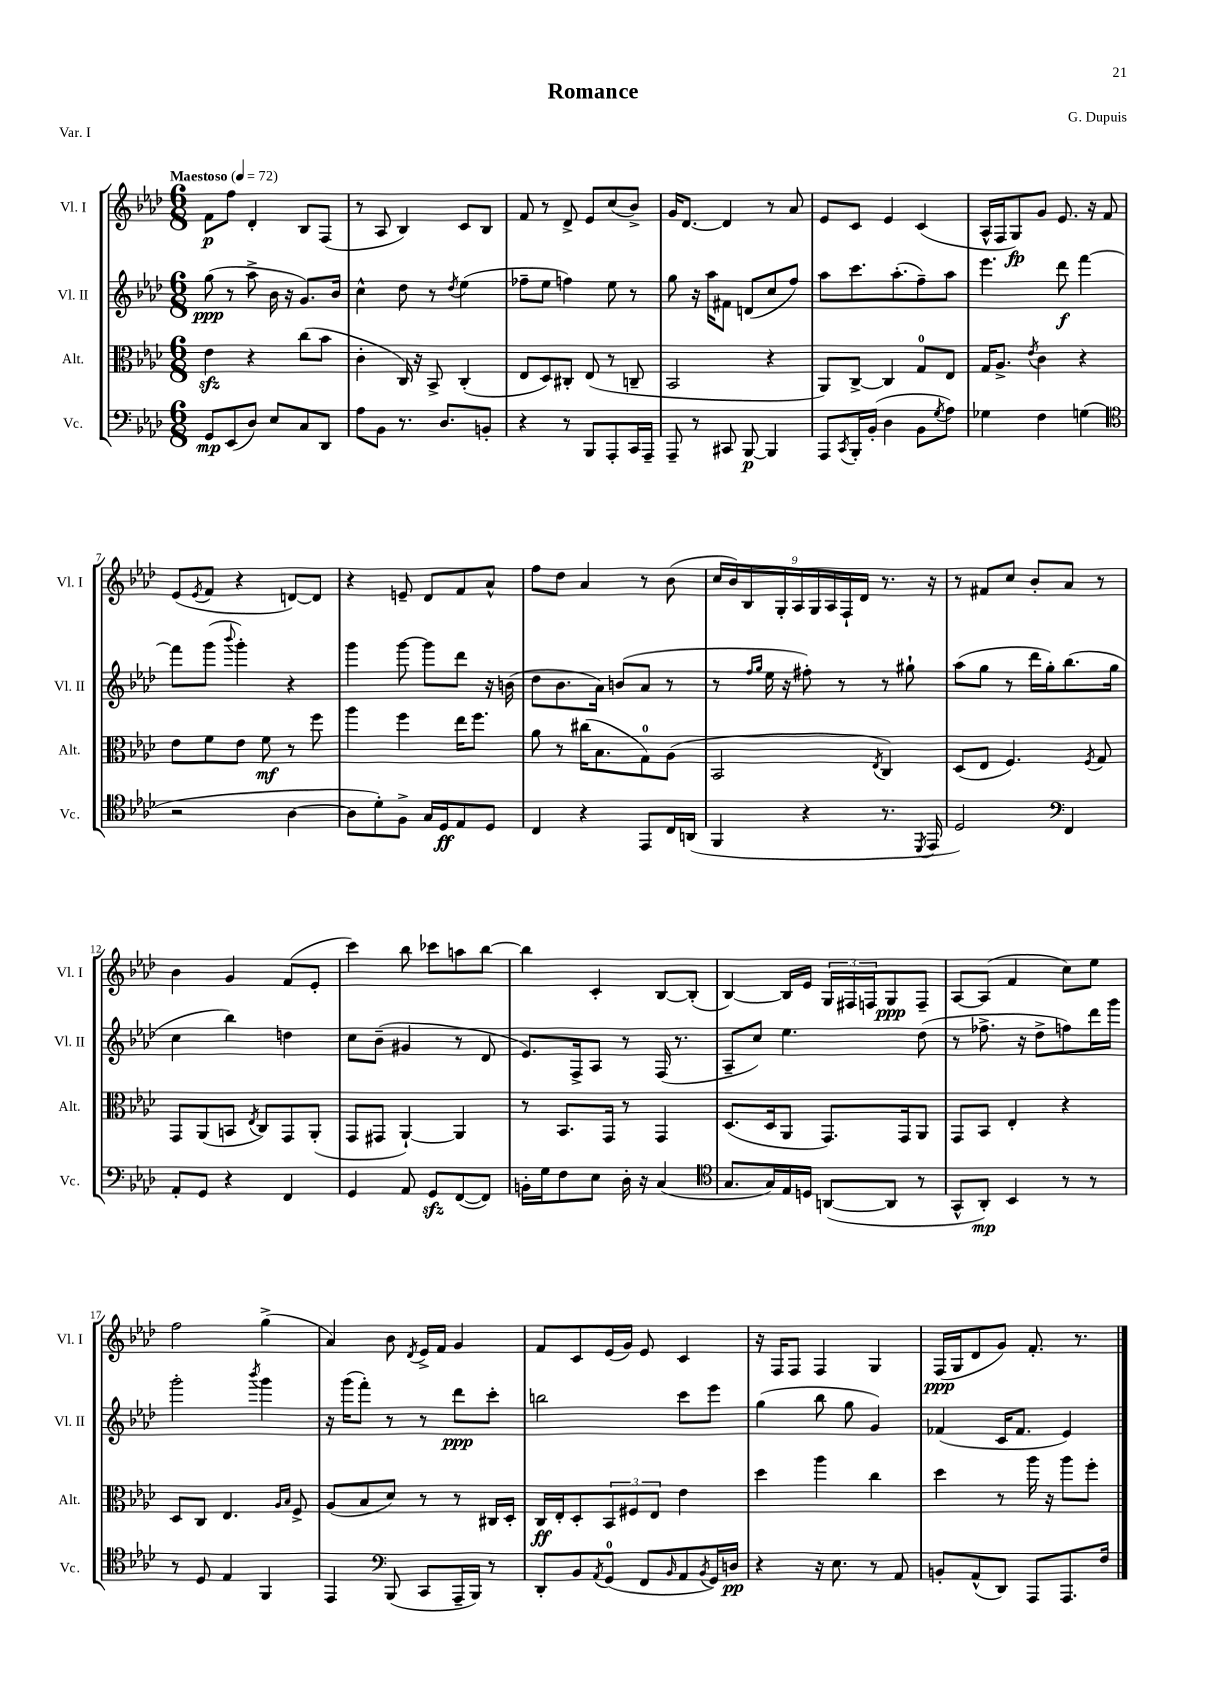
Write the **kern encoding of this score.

**kern	**dynam	**kern	**dynam	**kern	**dynam	**kern	**dynam
*part4	*part4	*part3	*part3	*part2	*part2	*part1	*part1
*staff4	*staff4	*staff3	*staff3	*staff2	*staff2	*staff1	*staff1
*I"Vc.	*	*I"Alt.	*	*I"Vl. II	*	*I"Vl. I	*
*I'Vc.	*	*I'Alt.	*	*I'Vl. II	*	*I'Vl. I	*
*clefF4	*	*clefC3	*	*clefG2	*	*clefG2	*
*k[b-e-a-d-]	*	*k[b-e-a-d-]	*	*k[b-e-a-d-]	*	*k[b-e-a-d-]	*
*M6/8	*	*M6/8	*	*M6/8	*	*M6/8	*
*MM72	*	*MM72	*	*MM72	*	*MM72	*
=1	=1	=1	=1	=1	=1	=1	=1
!	!	!	!	!	!	!LO:TX:a:B:t=Maestoso	!
8GG/L	mp	4e-zz\	.	(8gg\	ppp	8f\L	p
(8EE-/	.	.	.	8r	.	8ff\J	.
8D-/J)	.	4r	.	8aa-^\	.	4d-'/	.
8E-/L	.	.	.	16b-\	.	.	.
.	.	.	.	16r	.	.	.
8C/	.	(8cc\L	.	8.g/L)	.	8B-/L	.
8DD-/J	.	8b-\J	.	.	.	(8F/J	.
.	.	.	.	16b-/Jk	.	.	.
=2	=2	=2	=2	=2	=2	=2	=2
8A-\L	.	4c'\	.	4cc^^\	.	8r	.
8BB-\J	.	.	.	.	.	8A-/	.
8.r	.	16C/)	.	8dd-\	.	4B-/)	.
.	.	16r	.	.	.	.	.
.	.	8BB-^/	.	8r	.	.	.
8.D-/L	.	.	.	.	.	.	.
.	.	.	.	8qdd-/	.	.	.
.	.	(4C'/	.	(4ee-\	.	8c/L	.
8BBn'/J	.	.	.	.	.	8B-/J	.
=3	=3	=3	=3	=3	=3	=3	=3
4r	.	8E-/L	.	8ff-X~\L	.	8f/	.
.	.	8D-/)	.	8ee-\J	.	8r	.
8r	.	8C#X'/J	.	4ffn\)	.	8d-^/	.
8BBB-/L	.	(8E-/	.	.	.	8e-/L	.
8AAA-'/	.	8r	.	8ee-\	.	(8cc/	.
16CC/L	.	8Cn~/	.	8r	.	8b-^/J)	.
16AAA-~/JJ	.	.	.	.	.	.	.
=4	=4	=4	=4	=4	=4	=4	=4
8AAA-~/	.	2BB-/	.	8gg\	.	16g/KL	.
.	.	.	.	.	.	[8.d-/J	.
8r	.	.	.	16r	.	.	.
.	.	.	.	16aa-\KL	.	.	.
8CC#X/	.	.	.	8f#X\J	.	4d-/]	.
[8BBB-/	p	.	.	(8dn/L	.	.	.
4BBB-/]	.	4r	.	8cc/	.	8r	.
.	.	.	.	8ff/J)	.	8a-/	.
=5	=5	=5	=5	=5	=5	=5	=5
8AAA-/L	.	8AA-/L)	.	8aa-\L	.	8e-/L	.
8qCC/	.	.	.	.	.	.	.
16BBB-'/L	.	[8C^/J	.	8.ccc\	.	8c/J	.
(16BB-'/JJ	.	.	.	.	.	.	.
4D-\	.	4C/]	.	.	.	4e-/	.
.	.	.	.	(8.aa-'\	.	.	.
8BB-\L	.	8G/L	.	8ff~\)	.	(4c/	.
8qG/	.	.	.	.	.	.	.
8A-\J)	.	8E-/J	.	8aa-\J	.	.	.
=6	=6	=6	=6	=6	=6	=6	=6
4G-X\	.	16G/KL	.	4.eee-\	.	16A-^^/LL	.
.	.	8.A-^/J	.	.	.	16F/J	.
.	.	.	.	.	.	8G/)	fp
.	.	8qe-/	.	.	.	.	.
4F\	.	4c\	.	.	.	8g/J	.
.	.	.	.	8ddd-\	f	8.e-/	.
(4Gn\	.	4r	.	[4fff\	.	.	.
.	.	.	.	.	.	16r	.
.	.	.	.	.	.	8f/	.
!!LO:LB:g=z
=7	=7	=7	=7	=7	=7	=7	=7
*clefC4	*	*	*	*	*	*	*
2r	.	8e-\L	.	8fff\L]	.	(8e-/L	.
.	.	.	.	.	.	8qe-/	.
.	.	8f\	.	(8ggg\J	.	8f/J	.
.	.	.	.	8qqbbb-/	.	.	.
.	.	8e-\J	.	4ggg'\)	.	4r	.
.	.	8f\	mf	.	.	.	.
[4A-\	.	8r	.	4r	.	[8dn/L)	.
.	.	8ff\	.	.	.	8d/J]	.
=8	=8	=8	=8	=8	=8	=8	=8
8A-\L]	.	4aa-\	.	4ggg\	.	4r	.
8d-'\)	.	.	.	.	.	.	.
8F^\J	.	4ff\	.	[8ggg\	.	8en~/	.
16G/LL	.	.	.	8ggg\L]	.	8d-/L	.
16D-/J	ff	.	.	.	.	.	.
8E-/	.	16ee-\KL	.	8ddd-\J	.	8f/	.
.	.	8.ff\J	.	.	.	.	.
8D-/J	.	.	.	16r	.	8a-^^/J	.
.	.	.	.	(16bn\	.	.	.
=9	=9	=9	=9	=9	=9	=9	=9
4C/	.	8a-\	.	8dd-\L	.	8ff\L	.
.	.	8r	.	8.b-\	.	8dd-\J	.
4r	.	(16cc#X\KL	.	.	.	4a-/	.
.	.	8.B-\	.	16a-\Jk)	.	.	.
.	.	.	.	(8bn/L	.	.	.
8EE-/L	.	8G\)	.	8a-/J	.	8r	.
16C/L	.	(8A-\J	.	8r	.	(8b-\	.
(16AAn/JJ	.	.	.	.	.	.	.
=10	=10	=10	=10	=10	=10	=10	=10
4FF/	.	2BB-/	.	8r	.	18cc/LL	.
.	.	.	.	.	.	18b-/)	.
.	.	.	.	.	.	18B-/	.
.	.	.	.	16qqff/LL	.	.	.
.	.	.	.	16qqgg/JJ	.	.	.
.	.	.	.	16ee-\	.	.	.
.	.	.	.	.	.	18G'/	.
.	.	.	.	16r	.	.	.
.	.	.	.	.	.	18A-/	.
4r	.	.	.	8ff#X'\)	.	.	.
.	.	.	.	.	.	18G/	.
.	.	.	.	.	.	18A-/	.
.	.	.	.	8r	.	.	.
.	.	.	.	.	.	18F`/	.
.	.	.	.	.	.	18d-/JJ	.
.	.	8qE-/	.	.	.	.	.
8.r	.	4C/)	.	8r	.	8.r	.
.	.	.	.	8gg#X`\	.	.	.
8qDD-/	.	.	.	.	.	.	.
16EE-/	.	.	.	.	.	16r	.
=11	=11	=11	=11	=11	=11	=11	=11
2D-/)	.	(8D-/L	.	(8aa-\L	.	8r	.
.	.	8E-/J	.	8gg\J	.	8f#X/L	.
.	.	4.F/)	.	8r	.	8cc/J	.
.	.	.	.	16ddd-\LL	.	8b-'/L	.
.	.	.	.	16gg'\J)	.	.	.
*clefF4	*	*	*	*	*	*	*
4FF/	.	.	.	(8.bb-\	.	8a-/J	.
.	.	8qF/	.	.	.	.	.
.	.	8G/	.	.	.	8r	.
.	.	.	.	16gg\Jk	.	.	.
!!LO:LB:g=z
=12	=12	=12	=12	=12	=12	=12	=12
8AA-'/L	.	8GG/L	.	4cc\	.	4b-\	.
8GG/J	.	(8AA-/	.	.	.	.	.
4r	.	8BBn/J	.	4bb-\)	.	4g/	.
.	.	8qE-/	.	.	.	.	.
.	.	8C/L)	.	.	.	.	.
4FF/	.	8GG/	.	4ddn\	.	(8f/L	.
.	.	(8AA-'/J	.	.	.	8e-'/J	.
=13	=13	=13	=13	=13	=13	=13	=13
4GG/	.	8GG/L	.	8cc\L	.	4ccc\)	.
.	.	8GG#X/J	.	(8b-~\J	.	.	.
8AA-/	.	[4AA-`/)	.	4g#X/	.	8bb-\	.
8GGzz/L	.	.	.	.	.	8ccc-X\L	.
([8FF/	.	4AA-/]	.	8r	.	8aan\	.
8FF/J])	.	.	.	8d-/	.	[8bb-\J	.
=14	=14	=14	=14	=14	=14	=14	=14
16BBn'\LL	.	8r	.	8.e-/L)	.	4bb-\]	.
16G\J	.	.	.	.	.	.	.
8F\	.	8.BB-/L	.	.	.	.	.
.	.	.	.	16F^/k	.	.	.
8E-\J	.	.	.	8A-/J	.	4c'/	.
.	.	16GG/Jk	.	.	.	.	.
16D-'\	.	8r	.	8r	.	.	.
16r	.	.	.	.	.	.	.
(4C/	.	4GG/	.	(16F/	.	[8B-/L	.
.	.	.	.	8.r	.	.	.
.	.	.	.	.	.	(8B-'/J]	.
=15	=15	=15	=15	=15	=15	=15	=15
*clefC4	*	*	*	*	*	*	*
8.G/L	.	(8.D-/L	.	8A-~/L	.	[4B-/)	.
.	.	.	.	8cc/J)	.	.	.
16G/L)	.	16D-/k	.	.	.	.	.
16E-/	.	8AA-/J	.	4.ee-\	.	16B-/LL]	.
16Dn/JJ	.	.	.	.	.	16e-/JJ	.
([8AAn/L	.	8.GG/L)	.	.	.	24G/LL	.
.	.	.	.	.	.	24F#X/	.
.	.	.	.	.	.	24Fn/J	.
8AA/J]	.	.	.	.	.	8G/	ppp
.	.	16GG/k	.	.	.	.	.
8r	.	8AA-/J	.	(8dd-\	.	8F~/J	.
=16	=16	=16	=16	=16	=16	=16	=16
8GG^^/L	.	8GG/L	.	8r	.	[8A-/L	.
8AA-'/J)	mp	8BB-/J	.	8.ff-X^\	.	(8A-/J]	.
4BB-/	.	4E-'/	.	.	.	4f/	.
.	.	.	.	16r	.	.	.
.	.	.	.	8dd-^\L	.	.	.
8r	.	4r	.	8ffn\)	.	8cc\L)	.
8r	.	.	.	16ddd-\L	.	8ee-\J	.
.	.	.	.	16ggg\JJ	.	.	.
!!LO:LB:g=z
=17	=17	=17	=17	=17	=17	=17	=17
8r	.	8D-/L	.	2ggg'\	.	2ff\	.
8D-/	.	8C/J	.	.	.	.	.
4E-/	.	4.E-/	.	.	.	.	.
.	.	.	.	8qbbb-/	.	.	.
4FF/	.	.	.	4ggg\	.	(4gg^\	.
.	.	16qqA-/LL	.	.	.	.	.
.	.	16qqB-/JJ	.	.	.	.	.
.	.	8F^/	.	.	.	.	.
=18	=18	=18	=18	=18	=18	=18	=18
4EE-/	.	(8A-/L	.	16r	.	4a-/)	.
.	.	.	.	(16ggg\KL	.	.	.
.	.	8B-/	.	8fff'\J)	.	.	.
*clefF4	*	*	*	*	*	*	*
(8BBB-/	.	8d-/J)	.	8r	.	8b-\	.
.	.	.	.	.	.	8qd-/	.
8CC/L	.	8r	.	8r	.	16e-^/LL	.
.	.	.	.	.	.	16f/JJ	.
16AAA-~/L	.	8r	.	8ddd-\L	ppp	4g/	.
16BBB-/JJ)	.	.	.	.	.	.	.
8r	.	16C#X/LL	.	8ccc'\J	.	.	.
.	.	16D-'/JJ	.	.	.	.	.
=19	=19	=19	=19	=19	=19	=19	=19
8DD-'/L	.	16C/LL	ff	2bbn\	.	8f/L	.
.	.	16E-'/J	.	.	.	.	.
8BB-/	.	8D-'/	.	.	.	8c/	.
8qAA-/	.	.	.	.	.	.	.
(8GG/J	.	12BB-/	.	.	.	(16e-/L	.
.	.	.	.	.	.	16g/JJ)	.
.	.	12F#X/	.	.	.	.	.
8FF/L	.	.	.	.	.	8e-/	.
.	.	12E-/J	.	.	.	.	.
16qqBB-/	.	.	.	.	.	.	.
8AA-/	.	4e-\	.	8ccc\L	.	4c/	.
8qBB-/	.	.	.	.	.	.	.
16GG/L)	.	.	.	8eee-\J	.	.	.
16Dn/JJ	pp	.	.	.	.	.	.
=20	=20	=20	=20	=20	=20	=20	=20
4r	.	4dd-\	.	(4gg\	.	16r	.
.	.	.	.	.	.	16F/KL	.
.	.	.	.	.	.	8F/J	.
16r	.	4aa-\	.	8bb-\	.	4F/	.
8.E-\	.	.	.	.	.	.	.
.	.	.	.	8gg\	.	.	.
8r	.	4cc\	.	4g/)	.	4G/	.
8AA-/	.	.	.	.	.	.	.
=21	=21	=21	=21	=21	=21	=21	=21
8BBn'/L	.	4dd-\	.	(4f-X/	.	(16F/LL	ppp
.	.	.	.	.	.	16G/J	.
(8AA-^^/	.	.	.	.	.	8d-/	.
8DD-/J)	.	8r	.	16c/KL	.	8g/J)	.
.	.	.	.	8.f-/J	.	.	.
8AAA-/L	.	16aa-\	.	.	.	8.f'/	.
.	.	16r	.	.	.	.	.
8.AAA-/	.	8aa-\L	.	4e-/)	.	.	.
.	.	.	.	.	.	8.r	.
.	.	8ff'\J	.	.	.	.	.
16F/Jk	.	.	.	.	.	.	.
==	==	==	==	==	==	==	==
*-	*-	*-	*-	*-	*-	*-	*-
